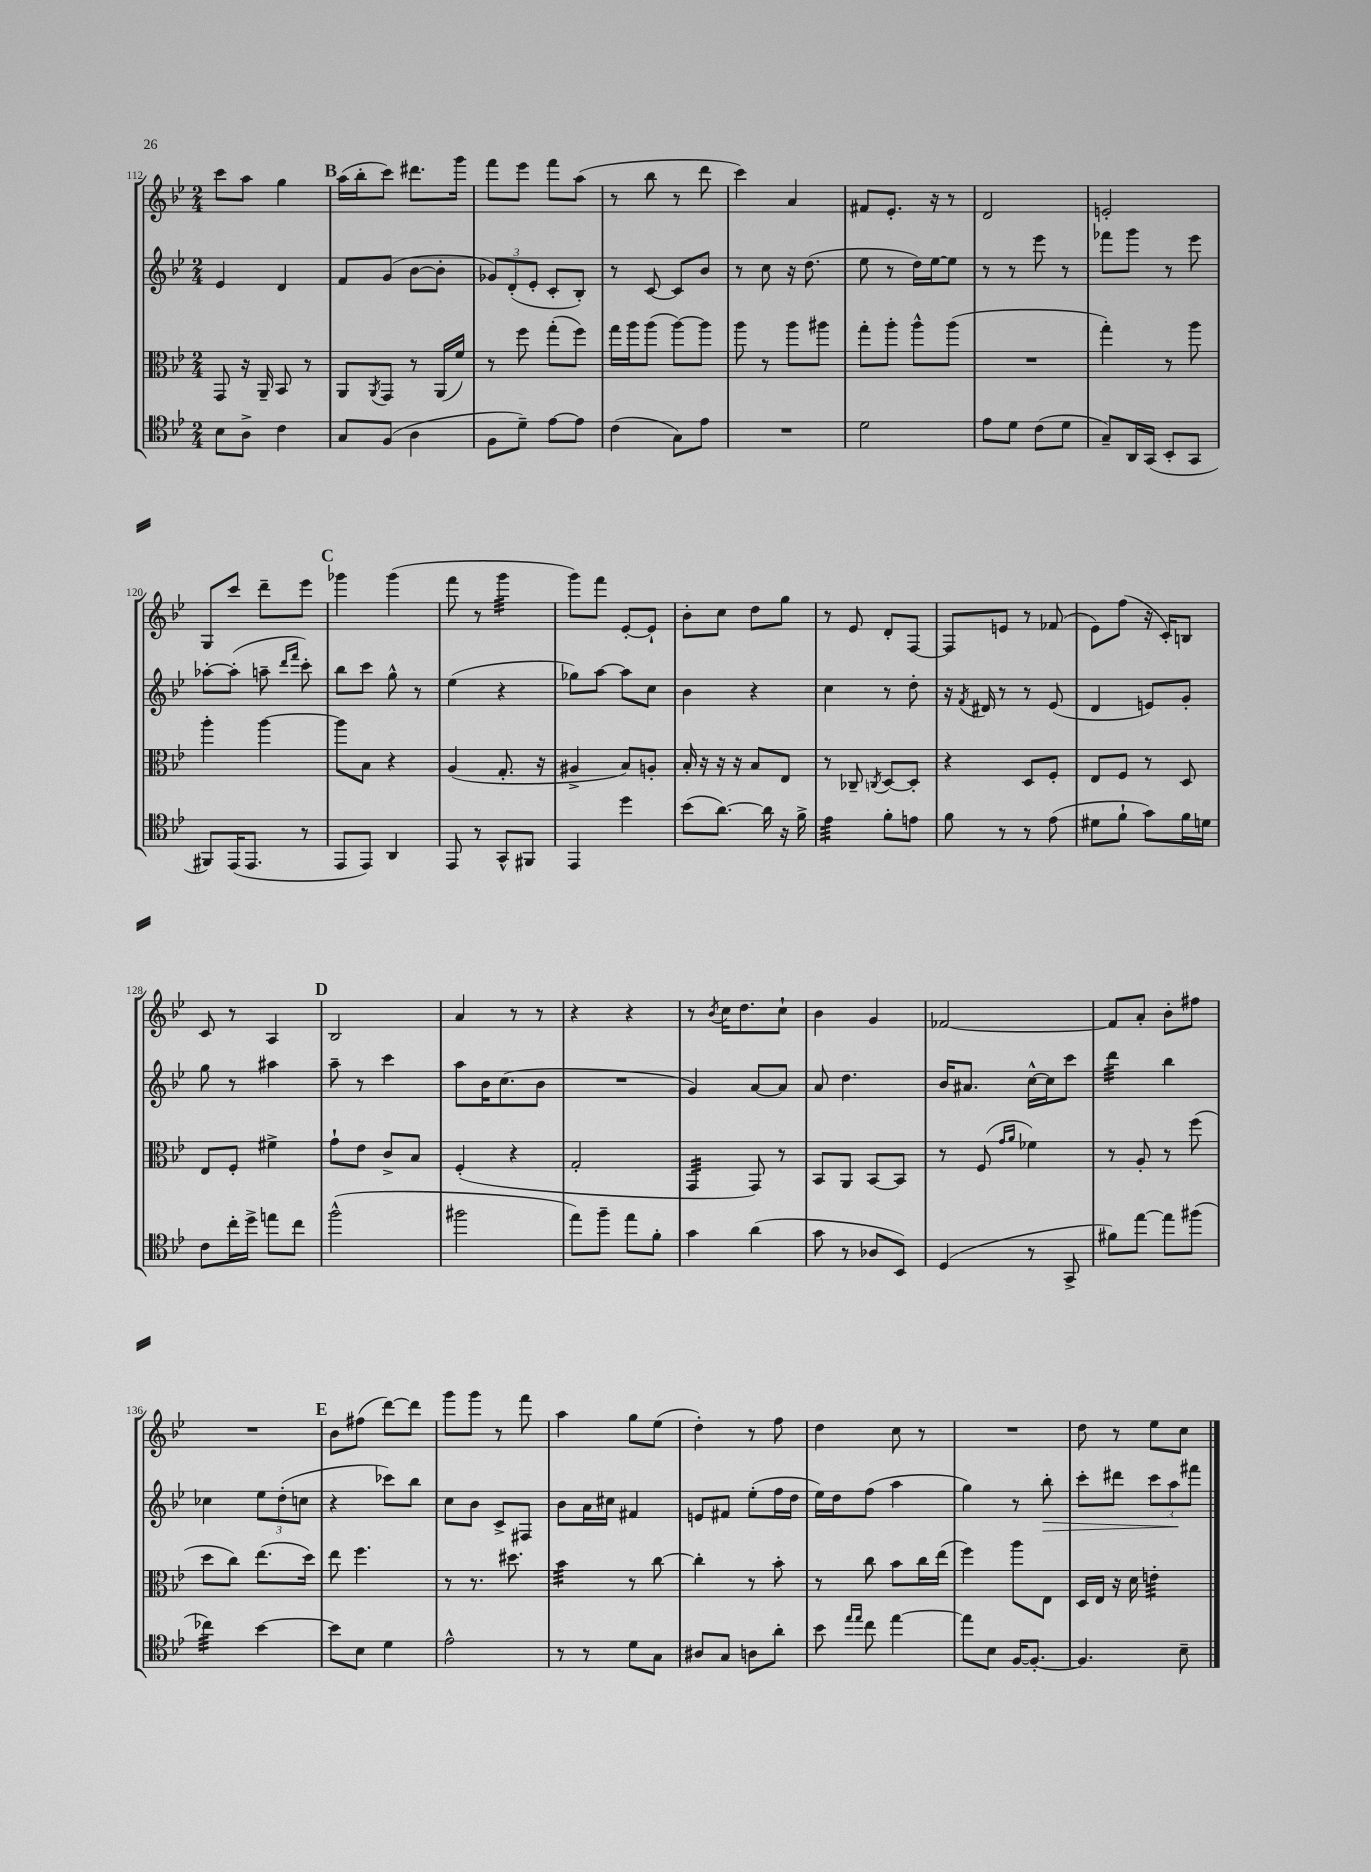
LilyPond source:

<<
\new StaffGroup <<
\new Staff = "s0" {
    \clef treble \key bes \major \numericTimeSignature \time 2/4
    c'''8 a''8 g''4 |
    \mark \markup { \bold "B" } a''16( bes''16-. c'''8) dis'''8. g'''16 |
    f'''8 ees'''8 f'''8 a''8( |
    r8 bes''8 r8 d'''8 |
    c'''4) a'4 |
    fis'8 ees'8.-. r16 r8 |
    d'2 |
    e'2-. |
    g8 c'''8 d'''8-- ees'''8 |
    \mark \markup { \bold "C" } ges'''4 ges'''4( |
    f'''8 r8 g'''4:32 |
    g'''8) f'''8 ees'8~-. ees'8-! |
    bes'8-. c''8 d''8 g''8 |
    r8 ees'8 d'8-. f8~ |
    f8 e'8 r8 fes'8( |
    ees'8) f''8( r16 c'16-.) b8 |
    c'8 r8 a4 |
    \mark \markup { \bold "D" } bes2 |
    a'4 r8 r8 |
    r4 r4 |
    r8 \acciaccatura { bes'8 } c''16 d''8. c''8-! |
    bes'4 g'4 |
    fes'2~ |
    fes'8 a'8-. bes'8-. fis''8 |
    R2 |
    \mark \markup { \bold "E" } bes'8 fis''8( d'''8~) d'''8 |
    g'''8 g'''8 r8 f'''8 |
    a''4 g''8 ees''8( |
    d''4-.) r8 f''8 |
    d''4 c''8 r8 |
    R2 |
    d''8 r8 ees''8 c''8 \bar "|." |
}
\new Staff = "s1" {
    \clef treble \key bes \major \numericTimeSignature \time 2/4
    ees'4 d'4 |
    \mark \markup { \bold "B" } f'8 g'8( bes'8~ bes'8-. |
    \tuplet 3/2 { ges'8) d'8-.( ees'8-. } c'8-. bes8-.) |
    r8 c'8~ c'8 bes'8 |
    r8 c''8 r16 d''8.( |
    ees''8 r8 d''16) ees''16~ ees''8 |
    r8 r8 ees'''8 r8 |
    fes'''8 g'''8 r8 ees'''8 |
    aes''8~-. aes''8-.( a''8-- \grace { d'''16 f'''16 } c'''8-.) |
    \mark \markup { \bold "C" } bes''8 c'''8 g''8-^ r8 |
    ees''4( r4 |
    ges''8) a''8~ a''8 c''8 |
    bes'4 r4 |
    c''4 r8 d''8-. |
    r16 \acciaccatura { f'8 } dis'16 r8 r8 ees'8( |
    d'4 e'8) g'8-. |
    g''8 r8 ais''4 |
    \mark \markup { \bold "D" } a''8-- r8 c'''4 |
    a''8 bes'16 c''8.( bes'8 |
    R2 |
    g'4) a'8~ a'8 |
    a'8 d''4. |
    bes'16 ais'8. c''16~-^ c''16 c'''8 |
    d'''4:32 bes''4 |
    ces''4 \tuplet 3/2 { ees''8 d''8-.( c''8 } |
    \mark \markup { \bold "E" } r4 ces'''8) bes''8 |
    c''8 bes'8 c'8-> fis8 |
    bes'8 a'16 cis''16 fis'4 |
    e'8 fis'8 ees''8-.( f''16 d''16 |
    ees''16) d''16 f''8( a''4 |
    g''4) r8 bes''8-.\> |
    c'''8-. dis'''8 \tuplet 3/2 { c'''8 a''8\! fis'''8 } \bar "|." |
}
\new Staff = "s2" {
    \clef alto \key bes \major \numericTimeSignature \time 2/4
    g,8 r16 a,16-- bes,8 r8 |
    \mark \markup { \bold "B" } a,8 \acciaccatura { a,8 } g,8 r8 a,16( f'16) |
    r8 f''8 g''8-.( f''8) |
    g''16 a''16 a''8( a''8~) a''8 |
    a''8 r8 a''8 ais''8 |
    g''8-. a''8-. a''8-^ a''8( |
    R2 |
    g''4-.) r8 a''8 |
    a''4-. a''4~ |
    \mark \markup { \bold "C" } a''8 bes8 r4 |
    a4( g8.-. r16 |
    ais4-> bes8) a8-. |
    bes16-. r16 r16 r16 bes8 ees8 |
    r8 ces8-- \acciaccatura { c8 } d8~ d8-. |
    r4 d8 f8-. |
    ees8 f8 r8 d8 |
    ees8 f8-. fis'4-> |
    \mark \markup { \bold "D" } g'8-! ees'8 c'8-> bes8 |
    f4-.( r4 |
    g2-. |
    g,4:32 g,8) r8 |
    bes,8 a,8 bes,8~ bes,8 |
    r8 f8( \grace { g'16 a'16 } fes'4) |
    r8 a8-. r8 f''8( |
    d''8 c''8) ees''8.( d''16) |
    \mark \markup { \bold "E" } ees''8 f''4. |
    r8 r8. dis''8. |
    bes'4:32 r8 c''8~ |
    c''4-. r8 bes'8-. |
    r8 c''8 bes'8 c''16 ees''16( |
    f''4) a''8 ees8 |
    d16 ees16 r16 d'16 e'4:32-. \bar "|." |
}
\new Staff = "s3" {
    \clef tenor \key bes \major \numericTimeSignature \time 2/4
    bes8 a8-> c'4 |
    \mark \markup { \bold "B" } g8 f8( a4 |
    f8 d'8--) ees'8~ ees'8 |
    c'4( g8) ees'8 |
    R2 |
    d'2 |
    ees'8 d'8 c'8( d'8 |
    g8--) a,16 g,16( bes,8-. g,8 |
    fis,8) ees,16( ees,8. r8 |
    \mark \markup { \bold "C" } ees,8 ees,8) a,4 |
    ees,8 r8 g,8-^ fis,8 |
    ees,4 d''4 |
    bes'8( a'8.~) a'16 r16 f'16-> |
    ees'4:32 f'8-. e'8 |
    f'8 r8 r8 ees'8( |
    dis'8 f'8-! g'8) f'16 d'16 |
    c'8 c''16-. d''16-> e''8 c''8 |
    \mark \markup { \bold "D" } f''2-^( |
    fis''2 |
    ees''8) f''8-- ees''8 f'8-. |
    g'4 a'4( |
    g'8 r8 aes8 bes,8) |
    d4( r8 g,8-> |
    fis'8) ees''8~ ees''8 fis''8( |
    ces''4:32) bes'4~ |
    \mark \markup { \bold "E" } bes'8 bes8 d'4 |
    ees'2-^ |
    r8 r8 d'8 g8 |
    ais8 g8 a8 a'8-. |
    bes'8 \grace { ees''16 ees''16 } c''8 ees''4~ |
    ees''8 bes8 f16~ f8.~-. |
    f4. bes8-- \bar "|." |
}
>>
>>
\layout { \context { \Score currentBarNumber = #112 } }
